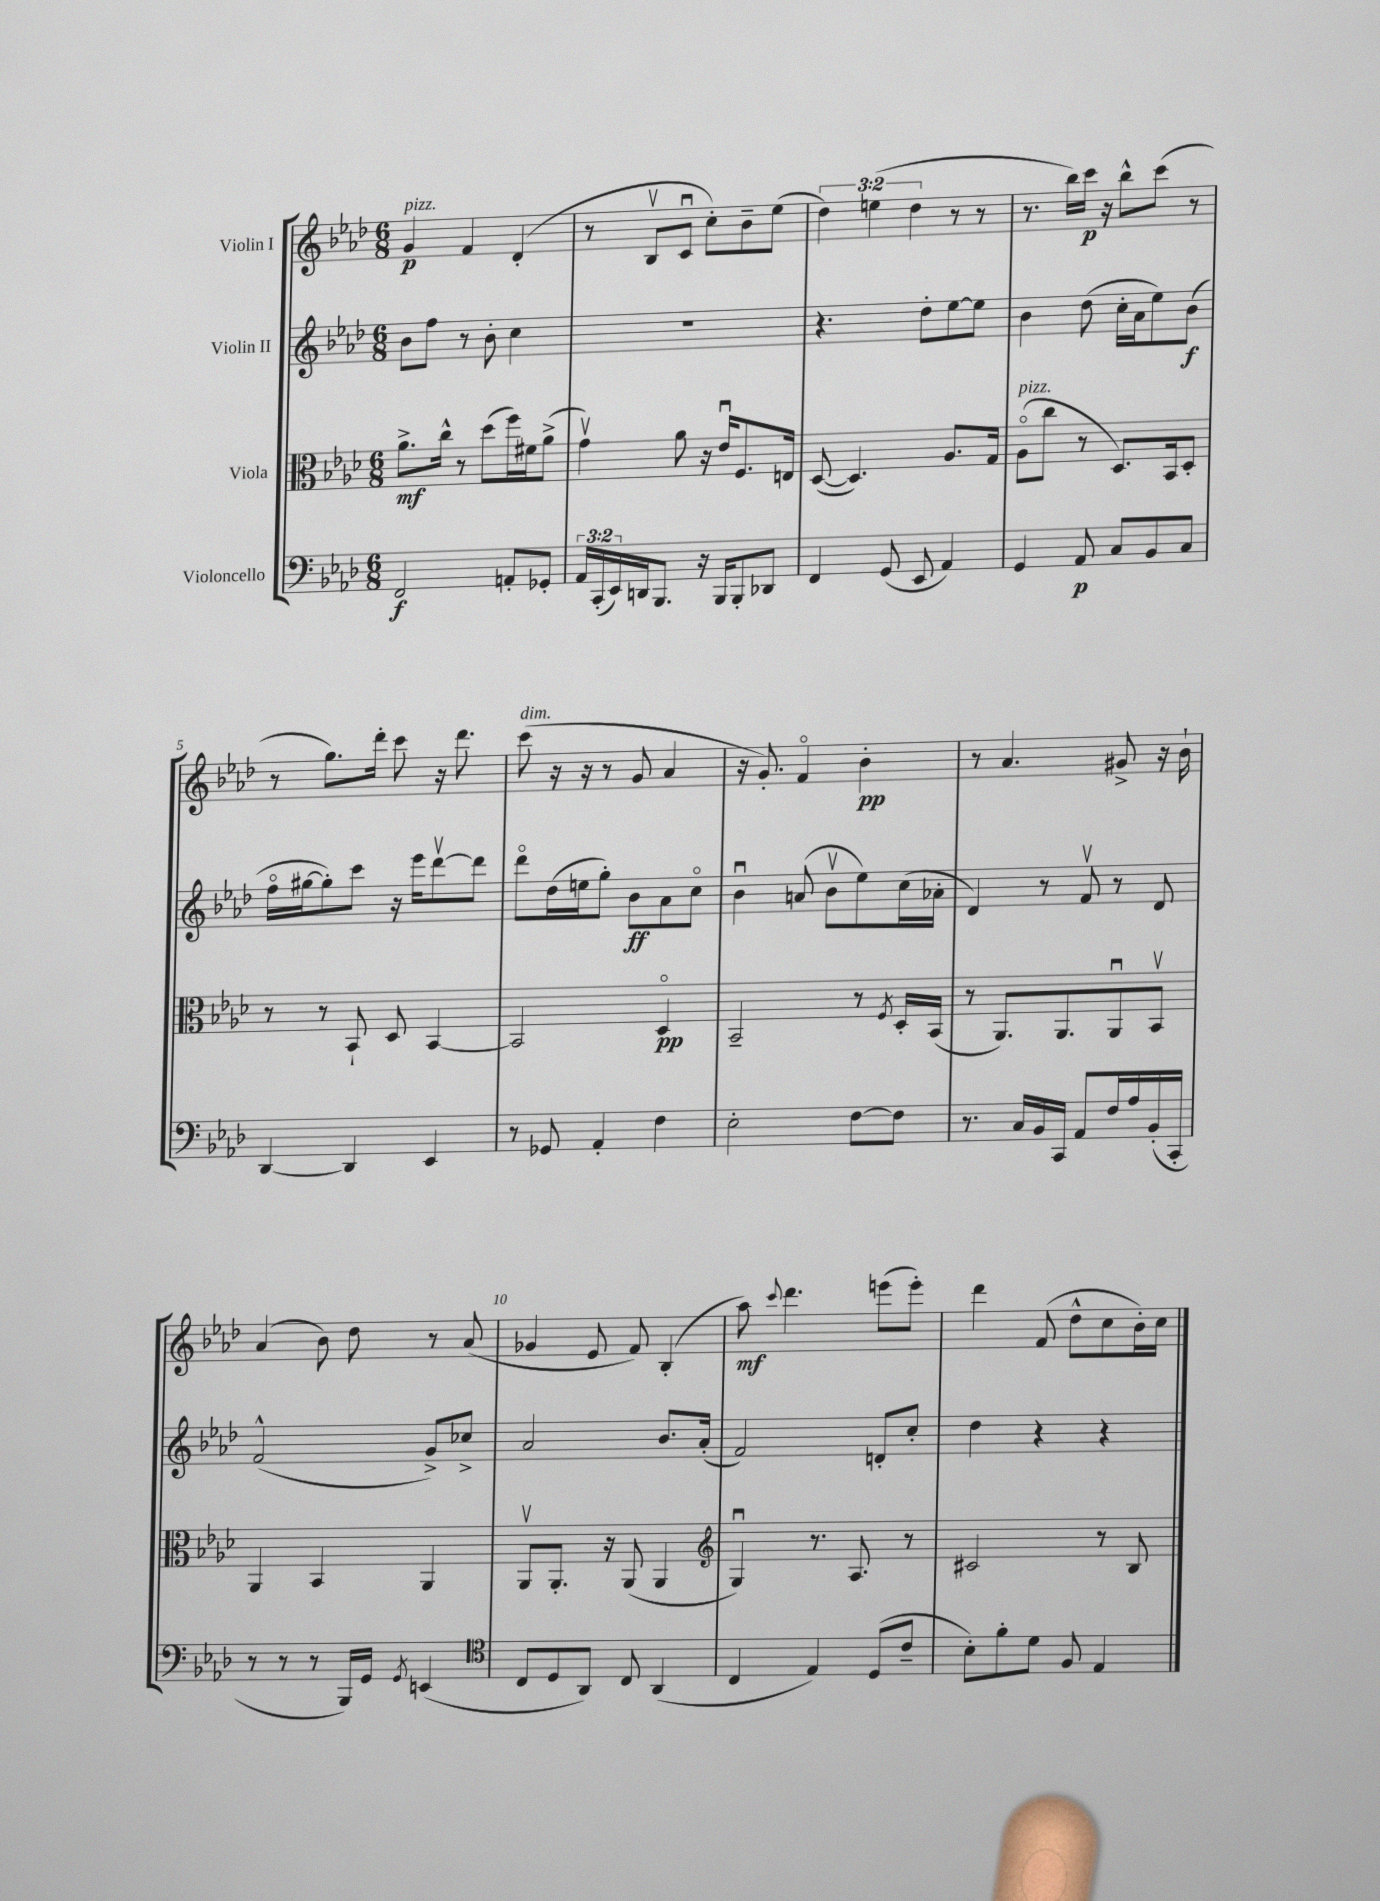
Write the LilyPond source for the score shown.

<<
\new StaffGroup <<
\new Staff = "s0" \with { instrumentName = "Violin I" } {
    \clef treble \key aes \major \numericTimeSignature \time 6/8 \override Staff.TupletNumber.text = #tuplet-number::calc-fraction-text
    g'4\p^\markup { \italic "pizz." } f'4 des'4-.( |
    r8 bes8\upbow c'8\downbow c''8-.) bes'8-- ees''8( |
    \tuplet 3/2 { des''4) e''4( des''4 } r8 r8 |
    r8. bes''16) c'''16\p r16 bes''8-^ c'''8( r8 |
    r8 g''8.) des'''16-. c'''8 r16 des'''8. |
    c'''8^\markup { \italic "dim." }( r16 r16 r8 g'8 aes'4 |
    r16 g'8.-.) f'4\flageolet bes'4-.\pp |
    r8 aes'4. gis'8-> r16 bes'16-! |
    aes'4( bes'8) des''8 r8 aes'8( |
    ges'4 ees'8 f'8) bes4-.( |
    aes''8\mf) \appoggiatura { c'''8 } des'''4. e'''8( e'''8-.) |
    des'''4 f'8( des''8-^ c''8 bes'16-.) c''16 \bar "|." |
}
\new Staff = "s1" \with { instrumentName = "Violin II" } {
    \clef treble \key aes \major \numericTimeSignature \time 6/8
    bes'8 f''8 r8 bes'8-. c''4 |
    R2. |
    r4. des''8-. ees''8~ ees''8 |
    bes'4 des''8( c''16-. aes'16 ees''8) bes'8\f( |
    f''16\flageolet gis''16~ gis''8-.) c'''8 r16 ees'''16 des'''8~\upbow des'''8 |
    des'''8\flageolet des''16( e''16 g''8-.) bes'8\ff aes'8 c''8\flageolet |
    bes'4\downbow a'8( bes'8\upbow ees''8) c''16( aes'16-. |
    des'4) r8 f'8\upbow r8 des'8 |
    f'2-^( g'8->) ces''8-> |
    aes'2 bes'8. aes'16-.( |
    f'2) d'8-. c''8-. |
    des''4 r4 r4 \bar "|." |
}
\new Staff = "s2" \with { instrumentName = "Viola" } {
    \clef alto \key aes \major \numericTimeSignature \time 6/8
    aes'8.->\mf c''16-^ r8 des''8( f''16) fis'16 aes'8->( |
    g'4\upbow) aes'8 r16 ees'16\downbow f8. e16 |
    des8~( des4.) aes8. g16 |
    aes8\flageolet^\markup { \italic "pizz." }( c''8 r8 des8.) bes,16 des8-. |
    r8 r8 bes,8-! des8 bes,4~ |
    bes,2 des4\flageolet\pp |
    bes,2-- r8 \acciaccatura { f8 } des16-. bes,16( |
    r8 aes,8.) aes,8. aes,8\downbow bes,8\upbow |
    aes,4 bes,4 aes,4 |
    aes,8\upbow aes,8.-. r16 aes,8( aes,4 |
    \clef treble g4\downbow) r8. aes8. r8 |
    cis'2 r8 bes8 \bar "|." |
}
\new Staff = "s3" \with { instrumentName = "Violoncello" } {
    \clef bass \key aes \major \numericTimeSignature \time 6/8 \override Staff.TupletNumber.text = #tuplet-number::calc-fraction-text
    f,2\f a,8-. ges,8-. |
    \tuplet 3/2 { aes,16 c,16-.( ees,16) } d,16 bes,,8. r16 bes,,16 bes,,8-. des,8 |
    f,4 g,8( ees,8 aes,4) |
    g,4 aes,8\p c8 bes,8 c8 |
    des,4~ des,4 ees,4 |
    r8 ges,8 aes,4-. f4 |
    ees2-. f8~ f8 |
    r8. c16 bes,16 c,16 aes,8 f16 aes16 bes,16-.( c,16-. |
    r8 r8 r8 bes,,16) g,16 \acciaccatura { g,8 } e,4( |
    \clef tenor c8 des8 aes,8) c8 aes,4( |
    c4 ees4) des8( c'8-- |
    bes8-.) f'8-. des'8 f8 ees4 \bar "|." |
}
>>
>>
\layout { \context { \Score \override BarNumber.break-visibility = ##(#f #t #t) barNumberVisibility = #(every-nth-bar-number-visible 5) } }
